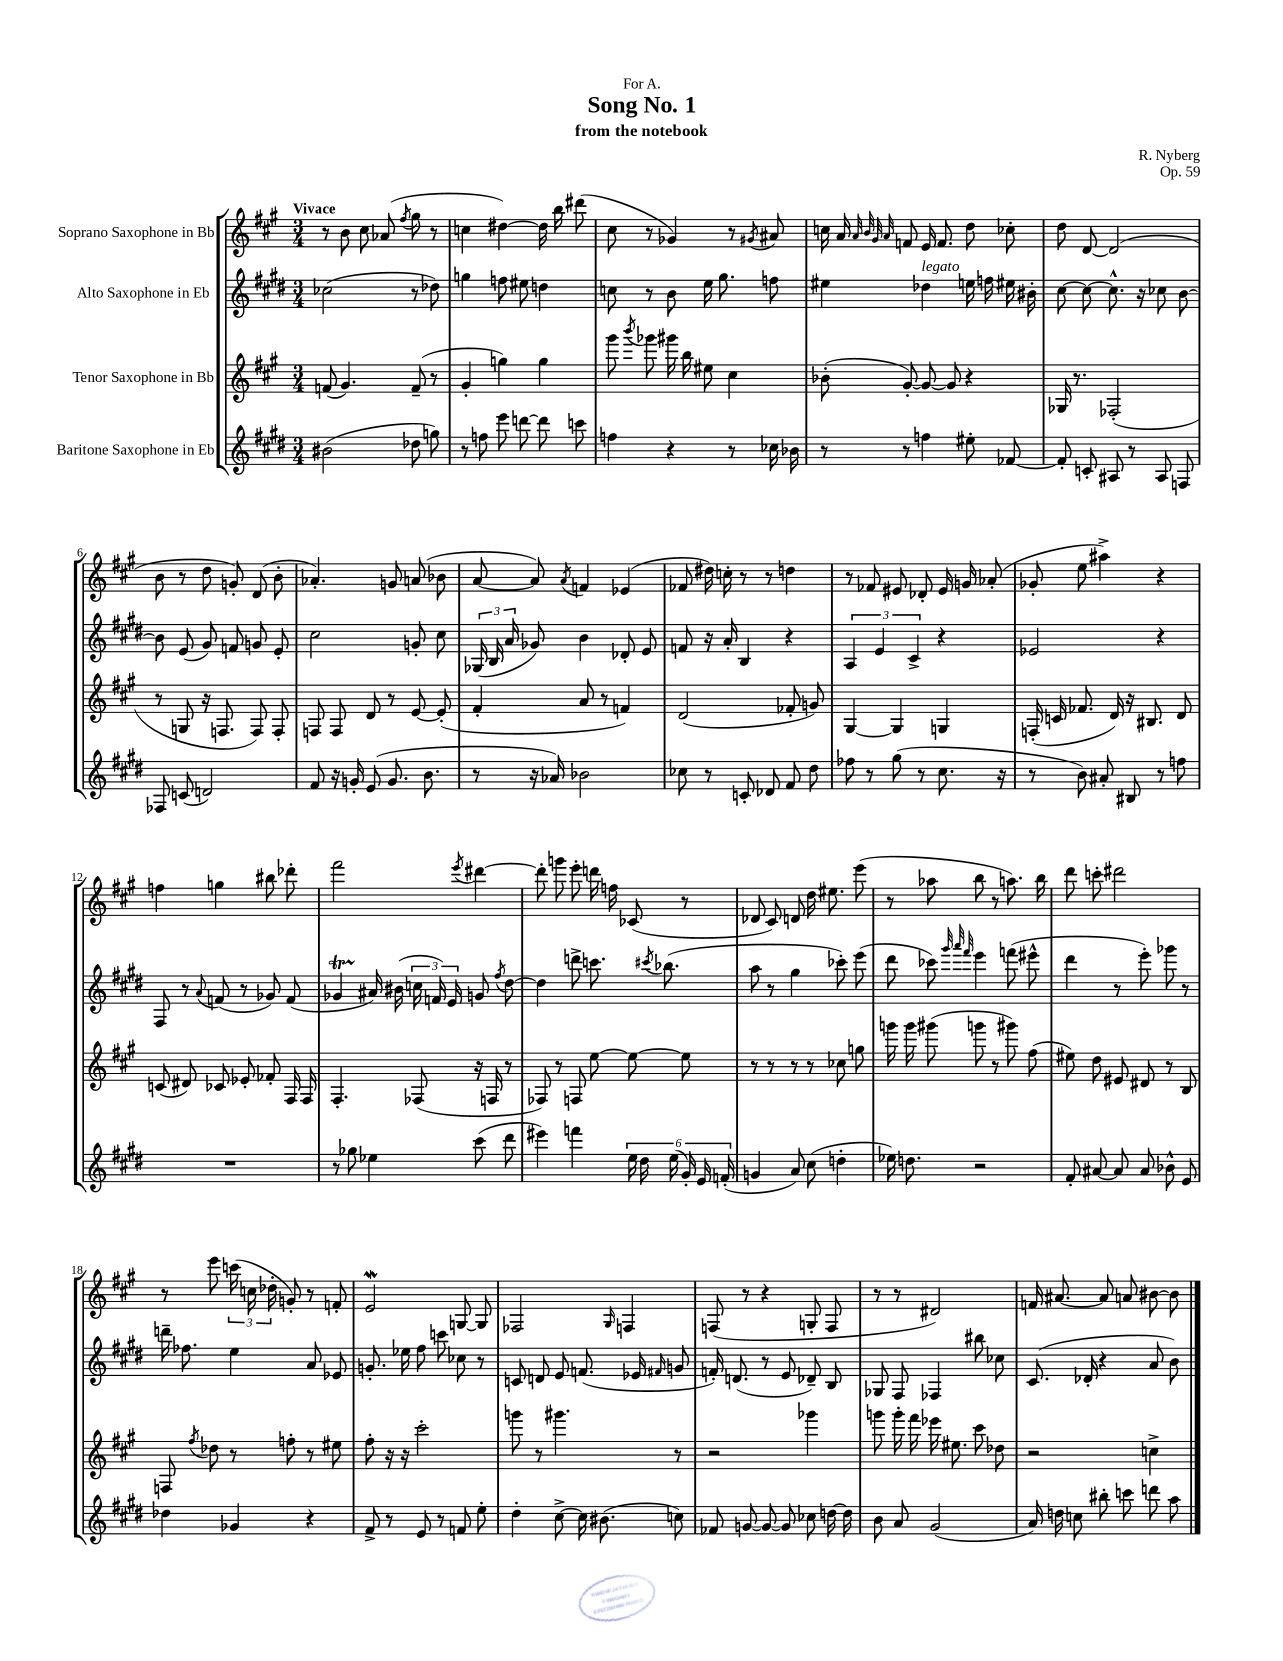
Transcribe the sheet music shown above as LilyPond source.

\header { title = "Song No. 1" composer = "R. Nyberg" subtitle = "from the notebook" dedication = "For A." opus = "Op. 59" }
<<
\new StaffGroup <<
\new Staff = "s0" \with { instrumentName = "Soprano Saxophone in Bb" } {
    \clef treble \key a \major \numericTimeSignature \time 3/4 \tempo "Vivace"
    \autoBeamOff r8 b'8 cis''8 aes'8( \acciaccatura { fis''8 } gis''8 r8 |
    c''4 dis''4~) dis''16 b''16 dis'''8( |
    cis''8 r8 ges'4) r8 \acciaccatura { gis'8 } ais'8 |
    c''16 a'16 \grace { a'32 b'32 gis'32 a'32 } f'8 e'16 f'8. d''8 ces''8-. |
    d''8 d'8~ d'2( |
    b'8 r8 d''8 g'8-.) d'8( b'8-. |
    aes'4.-.) g'8 a'8( bes'8 |
    a'8~ a'8) \acciaccatura { a'8 } f'4 ees'4( |
    fes'8 dis''16) c''16-. r8 r8 d''4 |
    r8 fes'8 eis'8 des'8-. eis'16 g'16 aes'8-.( |
    ges'8-. e''8 ais''4->) r4 |
    f''4 g''4 bis''8 des'''8-. |
    fis'''2 \acciaccatura { e'''8 } dis'''4~ |
    dis'''8-. g'''8 e'''8-. d'''16 f''16 ces'8( r8 |
    des'8 cis'8) d'8 d''16 eis''8. e'''8( |
    r8 aes''8 b''8 r8 a''8.) b''16 |
    d'''8 c'''8-. dis'''2 |
    r8 e'''8 \tuplet 3/2 { c'''16( c''16 des''16-. } g'8-.) r8 f'8-. |
    e'2\mordent g8~ g8 |
    fes2 \grace { gis16 } f4 |
    f8( r8 r4 g8-. f8 |
    r8 r8 dis'2) |
    f'16 ais'8.~ ais'8 a'8 bis'8~ bis'8 \bar "|." |
}
\new Staff = "s1" \with { instrumentName = "Alto Saxophone in Eb" } {
    \clef treble \key e \major \numericTimeSignature \time 3/4
    \autoBeamOff ces''2( r8 des''8) |
    g''4 f''8 eis''8 d''4 |
    c''8 r8 b'8 e''16 gis''8. f''8 |
    eis''4 des''4^\markup { \italic "legato" } e''16 f''16 eis''16 bis'16-. |
    cis''8~ cis''8~ cis''8.-^ r16 ces''8 b'8~ |
    b'8 e'8( gis'8) f'8 g'8 e'8-. |
    cis''2 g'8-. cis''8 |
    \tuplet 3/2 { ges16( b16 a'16 } ges'8) b'4 des'8-. e'8 |
    f'8 r16 a'16-. b4 r4 |
    \tuplet 3/2 { a4 e'4 cis'4-> } r4 |
    ees'2 r4 |
    fis8 r8 \appoggiatura { a'8 } f'8( r8 ges'8) f'8( |
    ges'4\startTrillSpan ais'16\stopTrillSpan) bis'16( \tuplet 3/2 { c''16 f'16) e'16 } g'8 \acciaccatura { fis''8 } dis''8~ |
    dis''4 d'''8-> c'''8. \acciaccatura { cis'''8 } bes''8.( |
    a''8 r8 gis''4 ces'''8-.) e'''8( |
    dis'''8 ces'''8) \grace { gis'''32 a'''32 fis'''32 } e'''4 f'''8( eis'''8-^ |
    dis'''4 r8 e'''8-.) ges'''8 r8 |
    d'''16-- fes''8. e''4 a'8 ees'8 |
    g'8.-. ees''16 fis''8 c'''8 ces''8 r8 |
    c'8 d'8 e'8 f'8.( ees'16 \grace { fis'16 } g'8 |
    f'16-.) d'8.( r8 e'8 des'8--) b8 |
    ges8 fis8 fes4 bis''8 ces''8 |
    cis'8.( des'16-. r4 a'8 b'8) \bar "|." |
}
\new Staff = "s2" \with { instrumentName = "Tenor Saxophone in Bb" } {
    \clef treble \key a \major \numericTimeSignature \time 3/4
    \autoBeamOff f'8( gis'4.) f'8--( r8 |
    gis'4-. g''4) g''4 |
    gis'''8 \acciaccatura { b'''8 } ges'''8 gis'''16 b''16 eis''8 cis''4 |
    bes'8-.( gis'8~-.) gis'8~ gis'8 r4 |
    ges16 r8. fes2-.( |
    r8 g8 r16 f8. f8) f8-. |
    f8 f8 d'8 r8 e'8~ e'8-.( |
    fis'4-. a'8 r8 f'4) |
    d'2( fes'8-. g'8) |
    gis4~ gis4 g4 |
    f16-.( c'16 fes'8. d'16) r16 bis8. d'8 |
    c'8( dis'8) ces'8 ees'8-. fes'8-. fis16 fis16 |
    fis4.-. fes8( r16 f16 r8 |
    fes8) r8 f8 e''8~ e''8~ e''8 |
    r8 r8 r8 r8 ces''8 g''8 |
    g'''16 g'''16 gis'''8( g'''8 r8 gis'''8) fis''8( |
    eis''8) d''8 eis'8 dis'8 r8 b8 |
    f8 \acciaccatura { fis''8 } des''8 r8 f''8-. r8 eis''8 |
    fis''8-. r16 r16 cis'''2-. |
    g'''8 r8 gis'''4. r8 |
    r2 ges'''4 |
    g'''8 g'''16-. fis'''16 ees'''16 eis''8. cis'''8 des''8 |
    r2 c''4-> \bar "|." |
}
\new Staff = "s3" \with { instrumentName = "Baritone Saxophone in Eb" } {
    \clef treble \key e \major \numericTimeSignature \time 3/4
    \autoBeamOff bis'2( des''8 g''8) |
    r8 f''8 e'''8 d'''8~ d'''8 c'''8 |
    f''4 r4 r8 ces''16 bes'16 |
    r8 r8 f''4 eis''8-. fes'8~ |
    fes'8-. c'8-. ais8 r8 ais8 f8 |
    fes8 c'8( d'2) |
    fis'8 r16 g'16-. e'8( g'8. b'8. |
    r8 r16 aes'16) bes'2 |
    ces''8 r8 c'8-. des'8 fis'8 dis''8 |
    fes''8 r8 gis''8( r8 cis''8. r16 |
    r8 b'8) ais'8-. bis8 r8 f''8 |
    R2. |
    r8 ges''8 ees''4 cis'''8( dis'''8 |
    eis'''4) f'''4 \tuplet 6/4 { e''16 dis''16 e''16( gis'16-.) e'16 f'16-.( } |
    g'4 a'8) cis''8( d''4-. |
    ees''16) d''8. r2 |
    fis'8-. ais'8~ ais'8 ais'8 bes'8-^ e'8 |
    des''4 ges'4 r4 |
    fis'8-> r8 e'8 r8 f'8 e''8-. |
    dis''4-. cis''8~-> cis''16 bis'8.( c''8) |
    fes'8 g'8~ g'8~ g'8 ces''8 d''16~ d''16 |
    b'8 a'8 gis'2( |
    a'16) d''16 c''8 bis''8-. c'''8 d'''8 a''8 \bar "|." |
}
>>
>>
